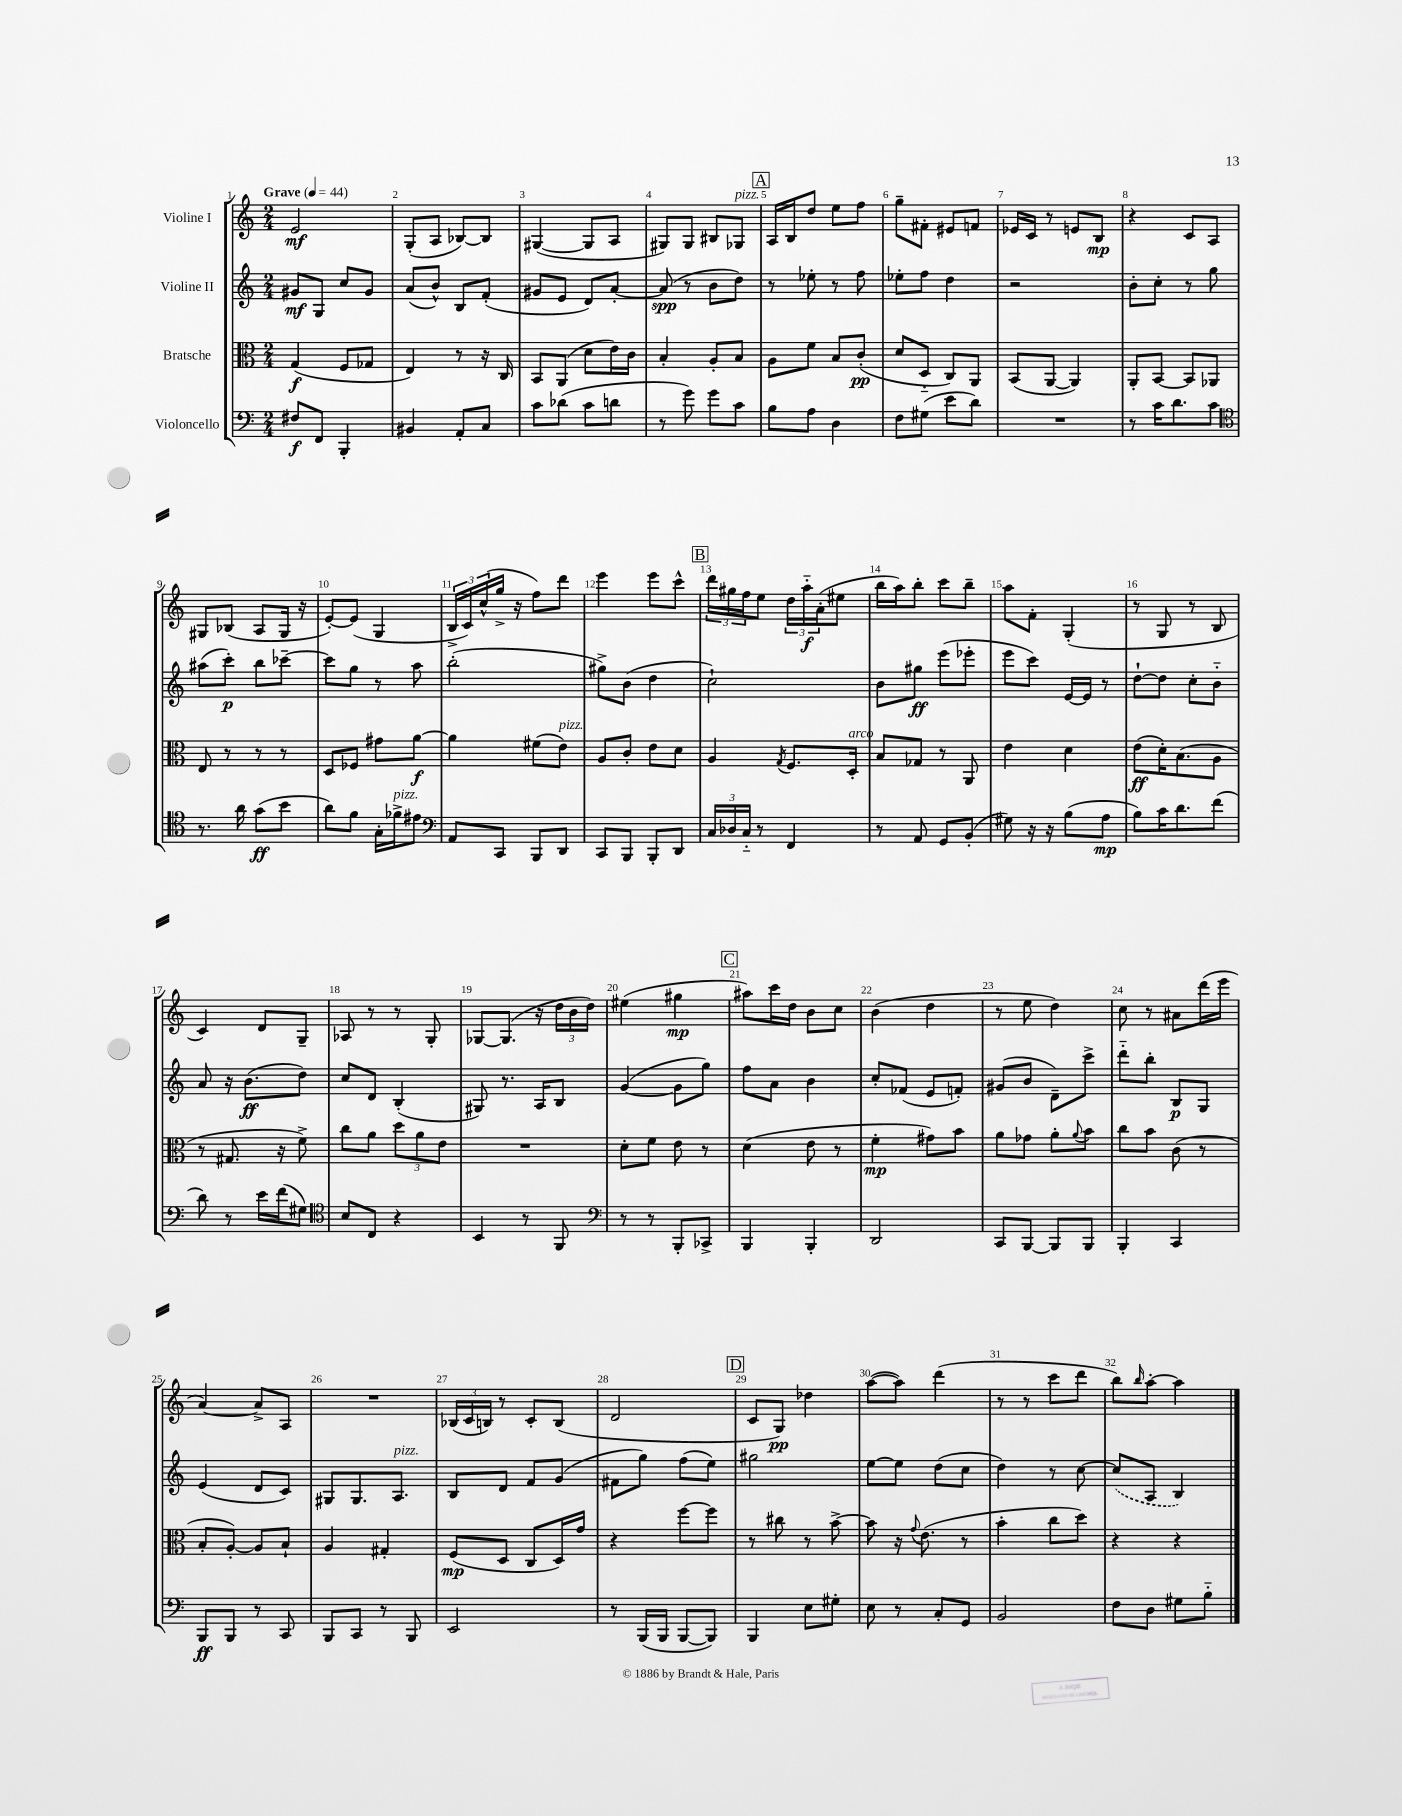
<<
\new StaffGroup <<
\new Staff = "s0" \with { instrumentName = "Violine I" } {
    \clef treble \key c \major \numericTimeSignature \time 2/4 \tempo "Grave" 4 = 44
    e'2\mf |
    g8-.( a8 bes8~) bes8 |
    gis4~( gis8 a8 |
    gis8) gis8 bis8 ges8^\markup { \italic "pizz." } |
    \mark \markup { \box "A" } a16 b16 d''8 e''8 f''8 |
    g''8-- fis'8-. eis'8 f'8 |
    ees'16 c'16 r8 e'8 b8\mp |
    r4 c'8 a8 |
    gis8 bes8( a8 gis16 r16 |
    e'8~-.) e'8( g4 |
    \tuplet 3/2 { b16-> c'16) c''16-^( } g''16-> r16 f''8) d'''8 |
    e'''4 e'''8 c'''8-^ |
    \mark \markup { \box "B" } \tuplet 3/2 { d'''16 gis''16 f''16 } e''8 \tuplet 3/2 { d''16 a''16-_\f a'16-.( } eis''8 |
    b''16 a''16) b''8-. c'''8 b''8-- |
    a''8 f'8-. g4-.( |
    r8 g8 r8 b8 |
    c'4) d'8 g8-- |
    aes8 r8 r8 g8-. |
    ges8~ ges8.( r16 \tuplet 3/2 { d''16 b'16 d''16) } |
    eis''4( gis''4\mp |
    \mark \markup { \box "C" } ais''8) c'''16 d''16 b'8 c''8 |
    b'4( d''4 |
    r8 e''8 d''4) |
    c''8 r8 ais'8 d'''16( e'''16 |
    a'4~) a'8-> a8 |
    R2 |
    \tuplet 3/2 { bes16( c'16 b16) } r8 c'8-. b8( |
    d'2 |
    \mark \markup { \box "D" } c'8 g8\pp) des''4 |
    a''8~( a''8) d'''4( |
    r8 r8 c'''8 d'''8 |
    b''8) \grace { b''16 } a''8~-. a''4 \bar "|." |
}
\new Staff = "s1" \with { instrumentName = "Violine II" } {
    \clef treble \key c \major \numericTimeSignature \time 2/4
    gis'8\mf g8 c''8 gis'8 |
    a'8( b'8-^) b8 f'8-.( |
    gis'8 e'8 d'8) a'8~-. |
    a'8\spp( r8 b'8 d''8) |
    \mark \markup { \box "A" } r8 ees''8-. r8 f''8 |
    ees''8-. f''8 d''4 |
    r2 |
    b'8-. c''8-. r8 g''8 |
    ais''8( c'''8-.\p) b''8 ces'''8~-- |
    ces'''8 g''8 r8 a''8 |
    b''2-.( |
    gis''8->) b'8( d''4 |
    \mark \markup { \box "B" } c''2-!) |
    b'8 gis''8\ff e'''8( ees'''8-. |
    e'''8 c'''8) e'16~ e'16 r8 |
    d''8~-! d''8 c''8-. b'8-_ |
    a'8 r16 b'8.\ff( d''8) |
    c''8 d'8 b4-.( |
    gis8) r8. a16 b8 |
    g'4~( g'8 g''8) |
    \mark \markup { \box "C" } f''8 a'8 b'4 |
    c''8-. fes'8( e'8 f'8-.) |
    gis'8( b'8 d'8--) c'''8-> |
    d'''8-_ b''8-. b8\p g8 |
    e'4( d'8 c'8) |
    gis8 gis8. a8.^\markup { \italic "pizz." } |
    b8 d'8 f'8 g'8( |
    fis'8 g''8) f''8( e''8) |
    \mark \markup { \box "D" } gis''2 |
    e''8~ e''8 d''8( c''8 |
    d''4) r8 c''8~ |
    \once \slurDashed c''8( a8 b4) \bar "|." |
}
\new Staff = "s2" \with { instrumentName = "Bratsche" } {
    \clef alto \key c \major \numericTimeSignature \time 2/4
    g4\f( f8 ges8 |
    e4) r8 r16 c16 |
    b,8 a,8( d'8 e'16) c'16 |
    b4-. a8-. b8 |
    \mark \markup { \box "A" } a8 f'8 b8 c'8-.\pp( |
    d'8 d8-_ c8) a,8 |
    b,8( a,8~ a,4) |
    a,8-. b,8~ b,8 aes,8 |
    e8 r8 r8 r8 |
    d8 fes8 gis'8 a'8~\f |
    a'4 fis'8( e'8^\markup { \italic "pizz." }) |
    a8 c'8-. e'8 d'8 |
    \mark \markup { \box "B" } a4 \acciaccatura { g8 } f8. d16-.^\markup { \italic "arco" } |
    b8 ges8 r8 a,8 |
    e'4 d'4 |
    e'8\ff( d'16-.) b8.( a8 |
    r8 gis8. r16 f'8->) |
    c''8 a'8 \tuplet 3/2 { d''8 a'8 e'8 } |
    R2 |
    d'8-. f'8 e'8 r8 |
    \mark \markup { \box "C" } d'4( e'8 r8 |
    f'4-.\mp gis'8) b'8 |
    a'8 ges'8 a'8-. \appoggiatura { a'8 } b'8 |
    c''8 b'8 c'8( r8 |
    b8-. a8~-.) a8 b8-! |
    a4 gis4-. |
    f8\mp( d8 c8 d16) g'16 |
    r4 f''8~ f''8 |
    \mark \markup { \box "D" } r8 cis''8 r8 b'8~-> |
    b'8 r16 \appoggiatura { g'8 } e'8.( r8 |
    b'4-. c''8 d''8) |
    r4 r4 \bar "|." |
}
\new Staff = "s3" \with { instrumentName = "Violoncello" } {
    \clef bass \key c \major \numericTimeSignature \time 2/4
    fis8\f f,8 b,,4-. |
    bis,4 a,8-. c8 |
    c'8 des'8( c'8 d'8 |
    r8 g'8) g'8 c'8 |
    \mark \markup { \box "A" } b8 a8 d4 |
    f8 gis8( e'8 d'8) |
    R2 |
    r8 c'16 d'8. c'8 |
    \clef tenor r8. a'16 g'8\ff( b'8 |
    a'8) f'8 g16-. fes'16->^\markup { \italic "pizz." } eis'8 |
    \clef bass a,8 c,8 b,,8 d,8 |
    c,8 b,,8 b,,8-. d,8 |
    \mark \markup { \box "B" } \tuplet 3/2 { c16 des16 c16-_ } r8 f,4 |
    r8 a,8 g,8 b,8-.( |
    gis8) r16 r16 b8( a8\mp |
    b8) c'16 d'8. f'8( |
    d'8) r8 e'16 f'16( gis8) |
    \clef tenor b8 c8 r4 |
    b,4 r8 f,8 |
    \clef bass r8 r8 b,,8-. ces,8-> |
    \mark \markup { \box "C" } b,,4 b,,4-. |
    d,2 |
    c,8 b,,8~ b,,8 b,,8 |
    b,,4-. c,4 |
    b,,8\ff b,,8 r8 c,8 |
    b,,8 c,8 r8 b,,8 |
    e,2 |
    r8 b,,16( b,,16 b,,8~ b,,8) |
    \mark \markup { \box "D" } b,,4 e8 gis8-. |
    e8 r8 c8-. g,8 |
    b,2 |
    f8 d8 gis8 b8-_ \bar "|." |
}
>>
>>
\layout { \context { \Score \override BarNumber.break-visibility = ##(#f #t #t) barNumberVisibility = #all-bar-numbers-visible } }
